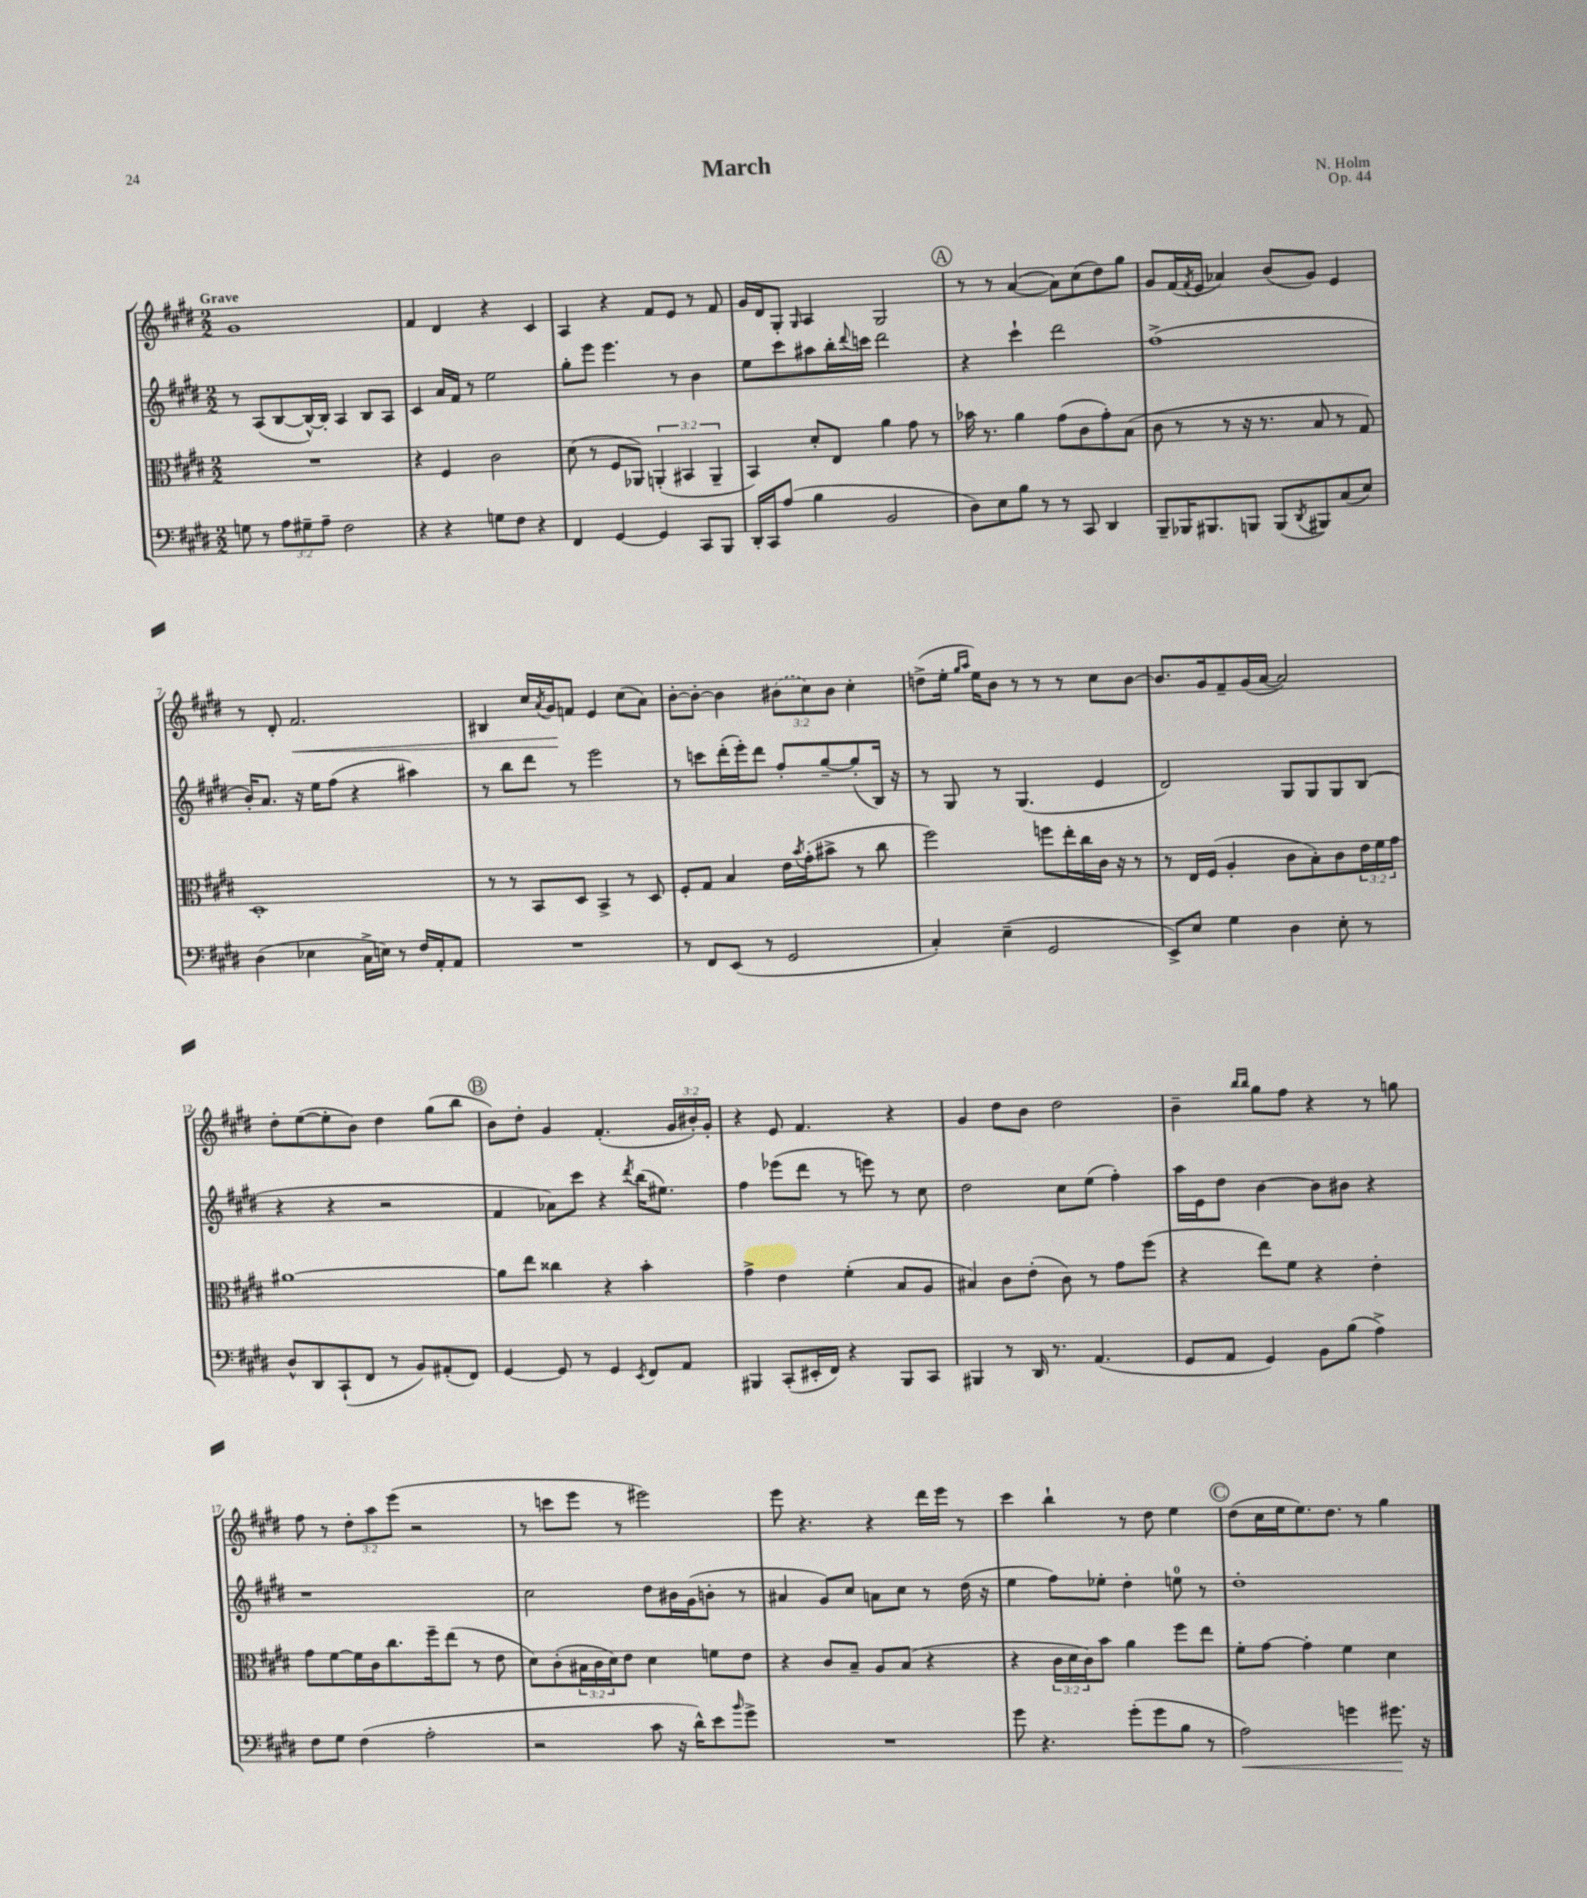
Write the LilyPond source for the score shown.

\header { title = "March" composer = "N. Holm" opus = "Op. 44" }
<<
\new StaffGroup <<
\new Staff = "s0" {
    \clef treble \key e \major \numericTimeSignature \time 2/2 \override Staff.TupletNumber.text = #tuplet-number::calc-fraction-text \tempo "Grave"
    gis'1 |
    fis'4 dis'4 r4 cis'4 |
    a4 r4 fis'8 e'8 r8 fis'8 |
    gis'16 dis'16 gis8-. \grace { gis16 } a4 gis2 |
    \mark \markup { \circle "A" } r8 r8 a'4~( a'8) cis''8( dis''8) gis''8 |
    gis'8 fis'16( \acciaccatura { fis'8 } e'16 aes'4) b'8( gis'8) e'4 |
    r8 dis'8-. fis'2.\< |
    bis4 cis''16 \acciaccatura { a'8 } gis'16\! f'8 e'4 cis''8( a'8) |
    b'8~-. b'8~-. b'4 \tuplet 3/2 { \once \slurDashed bis'8( cis''8) bis'8 } cis''4-. |
    d''8->( e''16-. \grace { gis''16 a''16 } e''16) b'8 r8 r8 r8 cis''8 b'8~ |
    b'8. gis'16 fis'8-- gis'16( a'16~ a'2) |
    dis''8-. e''8~( e''8-. b'8) dis''4 gis''8( b''8 |
    \mark \markup { \circle "B" } b'8) dis''8-. gis'4 fis'4.-.( \tuplet 3/2 { gis'16 bis'16-.) gis'16-. } |
    r4 e'8 fis'4. r4 |
    gis'4 dis''8 b'8 dis''2 |
    b'4-- \grace { b''16 b''16 } gis''8 fis''8 r4 r8 g''8 |
    fis''8 r8 \tuplet 3/2 { dis''8-. a''8 e'''8( } r2 |
    r8 c'''8 e'''8 r8 eis'''2) |
    e'''8 r4. r4 dis'''16 e'''16 r8 |
    cis'''4 b''4-! r8 dis''8 e''4 |
    \mark \markup { \circle "C" } dis''8( cis''16 e''16 e''8.) dis''8. r8 gis''4 \bar "|." |
}
\new Staff = "s1" {
    \clef treble \key e \major \numericTimeSignature \time 2/2
    r8 a8( b8~ b16~-^) b16-. a4 b8 a8 |
    cis'4 a'16 fis'16 r8 e''2 |
    gis''8-. e'''8 e'''4. r8 b'4 |
    e''8 cis'''8 ais''8 b''16-. \appoggiatura { dis'''8 } c'''16 dis'''2 |
    \mark \markup { \circle "A" } r4 cis'''4-! dis'''2 |
    fis''1->( |
    b'16-.) a'8. r16 e''16 fis''8( r4 ais''4) |
    r8 b''8 dis'''8 r8 e'''2 |
    r8 c'''8 dis'''16-.( e'''16-.) dis'''8 fis''8-. gis''8~-- gis''8-.( b16) r16 |
    r8 gis8 r8 gis4.( e'4 |
    dis'2) gis8 gis8 gis8 b8( |
    r4 r4 r2 |
    \mark \markup { \circle "B" } fis'4 aes'8) cis'''8 r4 \acciaccatura { dis'''8 } b''16( eis''8.) |
    fis''4 ees'''8( dis'''8 r8 e'''8) r8 cis''8 |
    dis''2 cis''8 e''8( fis''4-.) |
    a''16 e'16 dis''8 b'4~ b'8 bis'8 r4 |
    r1 |
    cis''2 dis''8 bis'16 gis'16( b'8-. r8 |
    ais'4 gis'8) cis''8 a'8 cis''8 r8 dis''16( r16 |
    e''4 fis''8) ees''8-. dis''4-. e''8-0 r8 |
    \mark \markup { \circle "C" } dis''1-. \bar "|." |
}
\new Staff = "s2" {
    \clef alto \key e \major \numericTimeSignature \time 2/2 \override Staff.TupletNumber.text = #tuplet-number::calc-fraction-text
    R1 |
    r4 fis4 cis'2 |
    dis'8( r8 fis8 aes,8) \tuplet 3/2 { a,4-.( bis,4 a,4-- } |
    b,4) dis'8-. e8 a'4 gis'8 r8 |
    \mark \markup { \circle "A" } bes'16 r8. a'4 gis'8( cis'8 gis'8-.) b8( |
    cis'8 r8 r8 r16 r8. b8 r8 gis8) |
    dis1-. |
    r8 r8 b,8 dis8 b,4-> r8 dis8 |
    fis8-. gis8 b4 e'16 \acciaccatura { b'8 } gis'16-.( bis'8-> r8 cis''8 |
    fis''2) f''8 e''16-. cis''16 cis'16 r16 r8 |
    r8 e16 fis16( a4-. cis'8 b8-.) cis'8 \tuplet 3/2 { e'16 fis'16 gis'16 } |
    ais'1~ |
    \mark \markup { \circle "B" } ais'8 e''8 cisis''4 r4 b'4-. |
    gis'4-> e'4 fis'4-.( b8 a8 |
    bis4) cis'8 e'8-.( cis'8) r8 gis'8 fis''8( |
    r4 e''8) fis'8 r4 e'4-. |
    gis'8 fis'8~ fis'16 cis'16 cis''8. fis''16-- e''8( r8 e'8 |
    dis'8) cis'8-.( \tuplet 3/2 { bis16 cis'16 dis'16) } e'8 dis'4 f'8 e'8 |
    r4 cis'8 b8-- a8 b8( r4 |
    r4 \tuplet 3/2 { cis'16 dis'16 cis'16) } b'8 a'4 fis''8 e''8 |
    \mark \markup { \circle "C" } fis'8-. gis'8~ gis'4-. fis'4 dis'4 \bar "|." |
}
\new Staff = "s3" {
    \clef bass \key e \major \numericTimeSignature \time 2/2 \override Staff.TupletNumber.text = #tuplet-number::calc-fraction-text
    g8 r8 \tuplet 3/2 { a8 gis8-- a8-- } fis2 |
    r4 r4 g8 fis8 r4 |
    fis,4 gis,4~ gis,4 cis,8 b,,8 |
    dis,16-. cis,16 a8( b4 b,2 |
    \mark \markup { \circle "A" } dis8) e8 b8 r8 r8 cis,8 dis,4 |
    b,,8-- bes,,16 bis,,8. b,,8 b,,8( \acciaccatura { dis,8 } bis,,8) cis8( e8) |
    dis4( ees4 cis16-> e16) r8 fis16 a,16-. a,8 |
    R1 |
    r8 fis,8 e,8( r8 gis,2 |
    cis4-.) e4--( gis,2 |
    e,8->) e8 gis4 dis4 e8-. r8 |
    dis8-^ dis,8 cis,8-!( fis,8 r8 b,8) ais,8-.( fis,8) |
    \mark \markup { \circle "B" } gis,4~ gis,8 r8 gis,4 \acciaccatura { e,8 } fis,8 a,8 |
    bis,,4 cis,8-.( eis,16-. fis,16) r4 bis,,8 cis,8 |
    bis,,4 r8 dis,16 r8. a,4.( |
    gis,8 a,8 gis,4) b,8 b8( a4->) |
    fis8 gis8 fis4( a2-. |
    r2 cis'8 r16 dis'16-^) e'8 \grace { b'16 } gis'8-> |
    R1 |
    gis'8 r4. gis'8-.( gis'8 b8 r8 |
    \mark \markup { \circle "C" } a2\<) g'4 gis'8.\! r16 \bar "|." |
}
>>
>>
